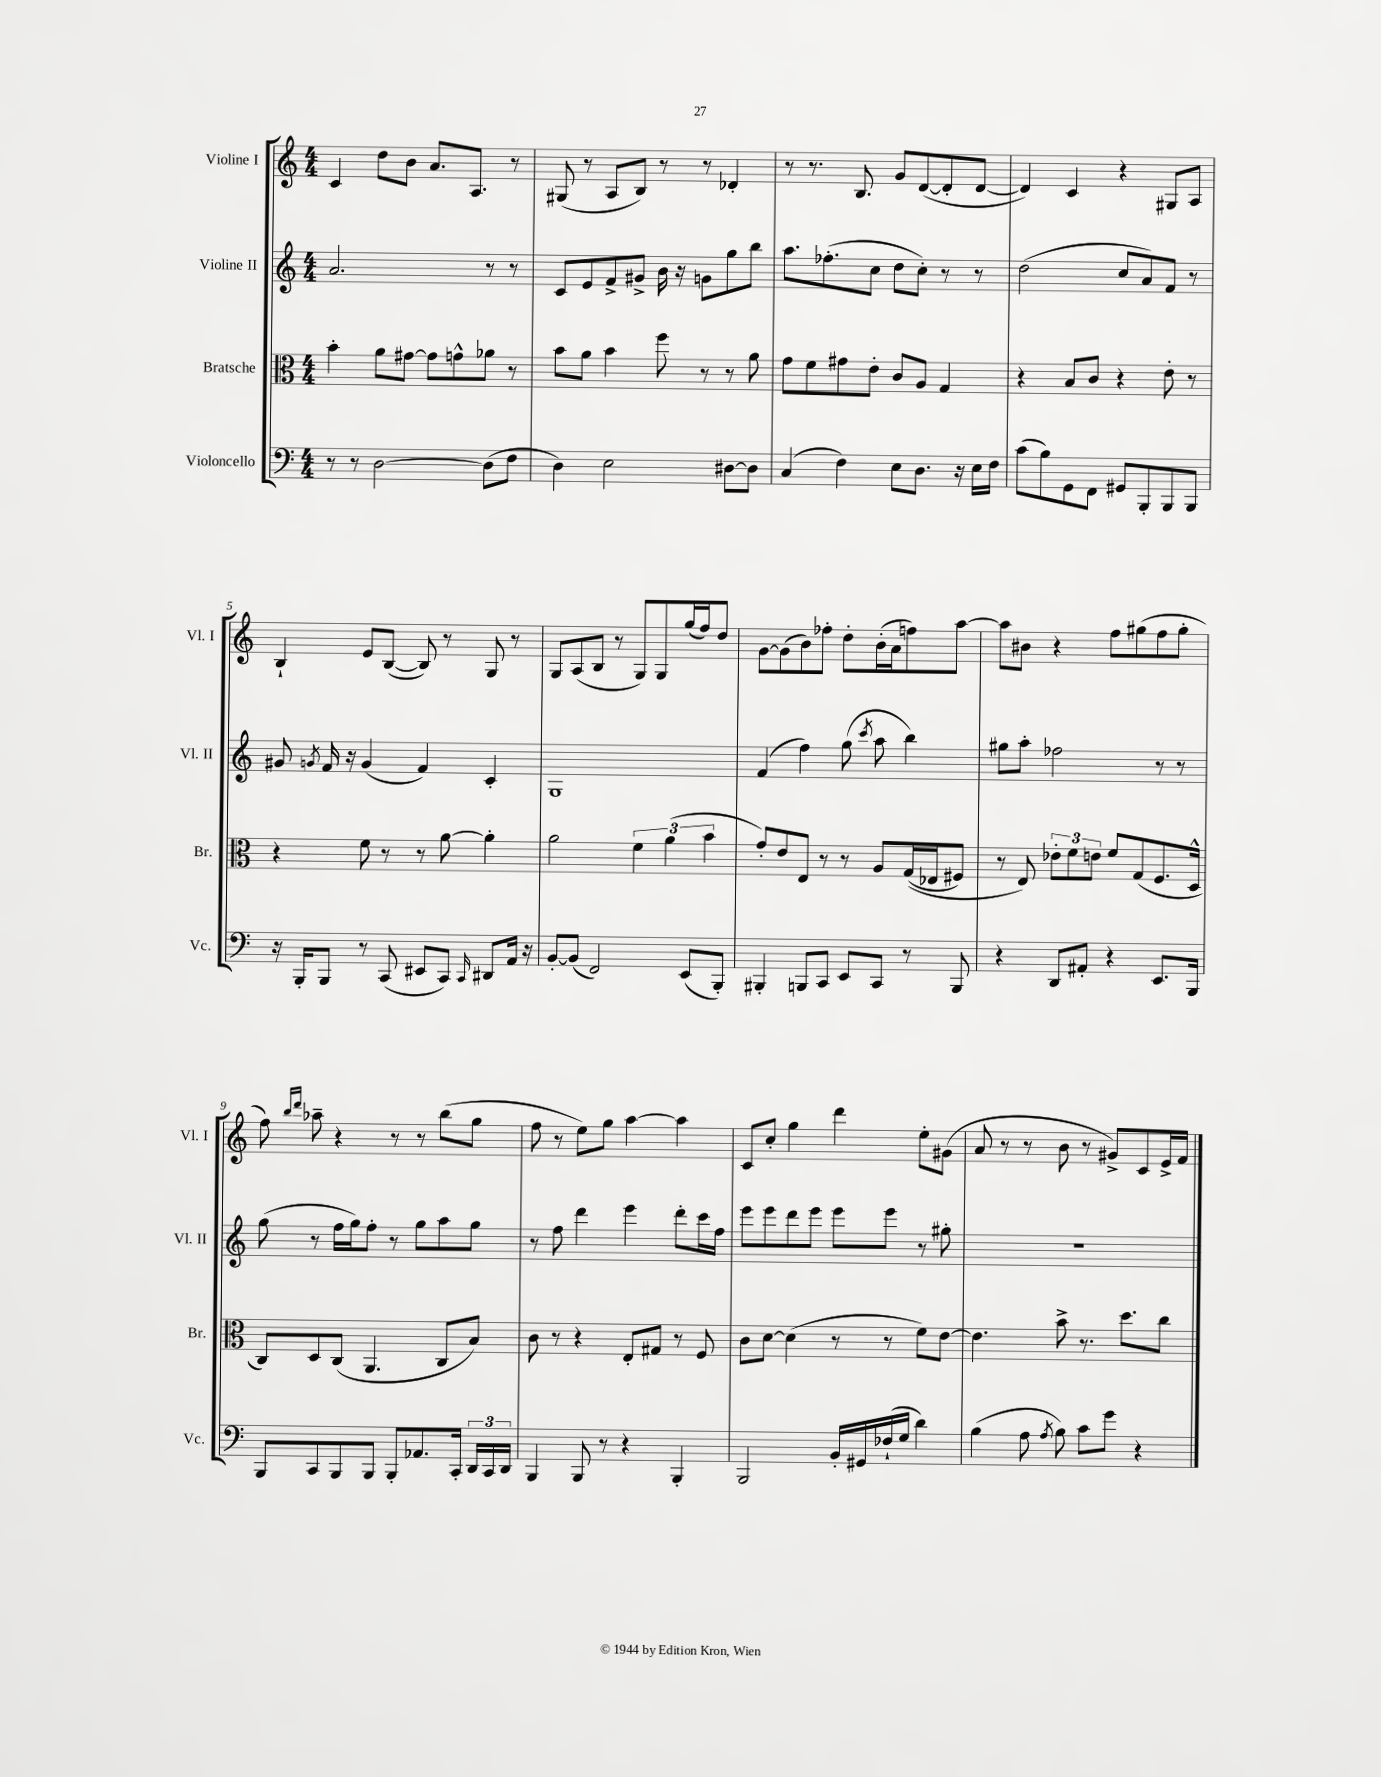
<<
\new StaffGroup <<
\new Staff = "s0" \with { instrumentName = "Violine I" shortInstrumentName = "Vl. I" } {
    \clef treble \key c \major \numericTimeSignature \time 4/4
    \autoBeamOff c'4 d''8[ b'8] a'8.[ a8.] r8 |
    gis8( r8 a8[ b8]) r8 r8 des'4-. |
    r8 r8. b8. g'8[ d'8~( d'8-. d'8]~ |
    d'4) c'4 r4 gis8[ a8] |
    b4-! e'8[ b8]~( b8) r8 g8 r8 |
    g8[ a8( b8] r8 g8[) g8 g''16( f''16) d''8] |
    g'8[~ g'8( b'8) fes''8]-. d''8[-. b'16-.( a'16 f''8) a''8]~ |
    a''8[ bis'8] r4 f''8[ gis''8( f''8 gis''8]-. |
    f''8) \grace { b''16[ d'''16] } aes''8-- r4 r8 r8 b''8[( g''8] |
    f''8 r8 e''8[) g''8] a''4~ a''4 |
    c'8[ c''8]-. g''4 d'''4 e''8[-. gis'8]( |
    a'8 r8 r8 b'8 r8 gis'8[->) c'8 e'16-> f'16] \bar "|." |
}
\new Staff = "s1" \with { instrumentName = "Violine II" shortInstrumentName = "Vl. II" } {
    \clef treble \key c \major \numericTimeSignature \time 4/4
    \autoBeamOff a'2. r8 r8 |
    c'8[ e'8 f'8-> gis'8]-> b'16 r16 g'8[ g''8 b''8] |
    a''8.[ fes''8.-.( c''8] d''8[ c''8]-.) r8 r8 |
    d''2( c''8[ a'8) f'8] r8 |
    gis'8 \acciaccatura { g'8 } f'16 r16 g'4( f'4) c'4-. |
    g1 |
    f'4( f''4) g''8( \acciaccatura { c'''8 } a''8 b''4) |
    gis''8[ a''8]-. fes''2 r8 r8 |
    g''8( r8 f''16[ g''16) f''8]-. r8 g''8[ a''8 g''8] |
    r8 f''8 d'''4 e'''4 d'''8[-. c'''16 f''16] |
    e'''8[ e'''8 d'''8 e'''8] e'''8[ e'''8] r8 gis''8-. |
    r1 \bar "|." |
}
\new Staff = "s2" \with { instrumentName = "Bratsche" shortInstrumentName = "Br." } {
    \clef alto \key c \major \numericTimeSignature \time 4/4
    \autoBeamOff b'4-. a'8[ gis'8]~ gis'8[ g'8-^ aes'8] r8 |
    b'8[ a'8] b'4 f''8 r8 r8 a'8 |
    g'8[ f'8 gis'8 e'8]-. c'8[ a8] g4 |
    r4 b8[ c'8] r4 e'8-. r8 |
    r4 f'8 r8 r8 a'8~ a'4-. |
    a'2 \tuplet 3/2 { f'4 a'4( b'4 } |
    g'8[-.) e'8 e8] r8 r8 a8[ g16(\( ees16 fis8]) |
    r8 e8\) \tuplet 3/2 { ees'8[-. f'8 e'8] } f'8[ g8( f8. d16]-^ |
    c8[) d8 c8]( a,4. c8[ b8]) |
    c'8 r8 r4 e8[-. gis8] r8 f8 |
    c'8[ d'8]~ d'4( r8 r8 f'8[) e'8]~ |
    e'4. b'8-> r8. d''8.[ c''8] \bar "|." |
}
\new Staff = "s3" \with { instrumentName = "Violoncello" shortInstrumentName = "Vc." } {
    \clef bass \key c \major \numericTimeSignature \time 4/4
    \autoBeamOff r8 r8 d2~ d8[( f8] |
    d4) e2 dis8[~ dis8] |
    c4( f4) e8[ d8.] r16 e16[ f16] |
    c'8[( b8) g,8 f,8] gis,8[ b,,8-. b,,8 b,,8] |
    r16 b,,16[-. b,,8] r8 c,8( eis,8[ c,8]) \grace { c,16 } dis,8[ a,16] r16 |
    b,8[~-. b,8]( f,2) e,8[( b,,8]-.) |
    bis,,4-. b,,8[ c,8] e,8[ c,8] r8 b,,8 |
    r4 d,8[ ais,8]-. r4 e,8.[ b,,16] |
    b,,8[ c,8 b,,8 b,,8] b,,8[-. aes,8. c,16]-. \tuplet 3/2 { d,16[ c,16 d,16] } |
    b,,4 b,,8 r8 r4 b,,4-. |
    b,,2 b,16[-. gis,16 fes16-!( g16] d'4) |
    b4( a8 \acciaccatura { a8 } b8) c'8[ g'8] r4 \bar "|." |
}
>>
>>
